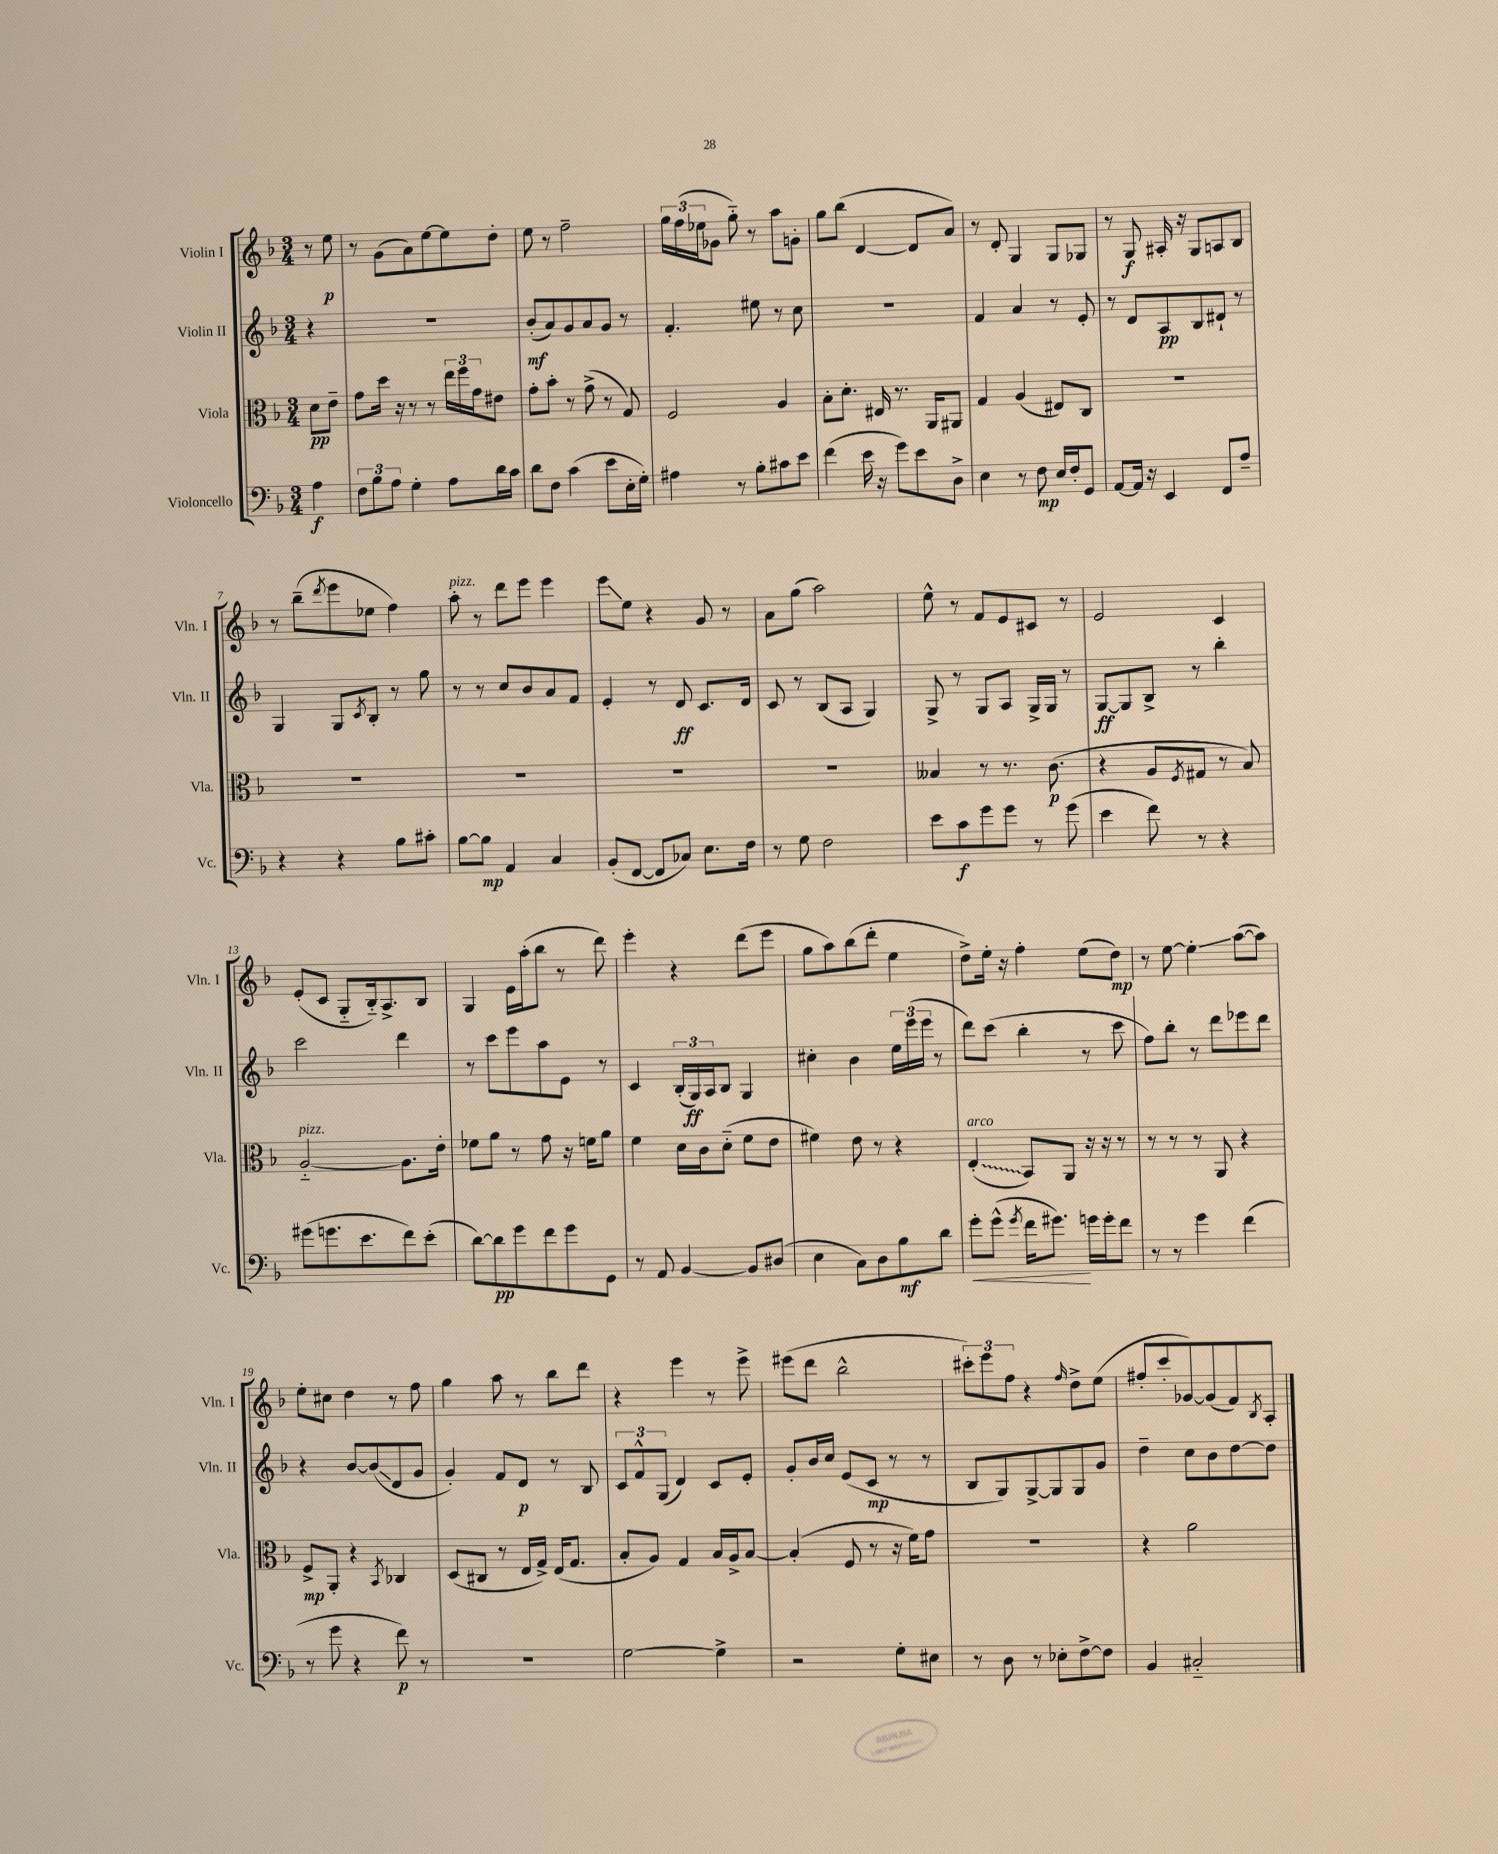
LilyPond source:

<<
\new StaffGroup <<
\new Staff = "s0" \with { instrumentName = "Violin I" shortInstrumentName = "Vln. I" } {
    \clef treble \key f \major \numericTimeSignature \time 3/4 \partial 4
    r8 e''8\p |
    r8 g'8( a'8) e''8~ e''8 d''8-. |
    e''8 r8 f''2-- |
    \tuplet 3/2 { g''16 f''16( ees''16 } ges'8 g''8-_) r8 a''8 g'8-. |
    g''8 bes''8( d'4~ d'8 a'8) |
    r8 d'8-. g4 g8 ges8 |
    r8 g8\f ais16-. r16 g8 a8 bes8 |
    r8 bes''8--( \acciaccatura { d'''8 } e'''8 ees''8 f''4) |
    a''8-.^\markup { \italic "pizz." } r8 d'''8 e'''8 e'''4 |
    e'''8\glissando e''8 r4 g'8 r8 |
    a'8 g''8( a''2) |
    e''8-^ r8 f'8 e'8 cis'8 r8 |
    e'2 c'4 |
    e'8-.( c'8 g8-_ bes16-_) a8.-> bes8 |
    g4 e'16 a''16-.( bes''8 r8 d'''8) |
    e'''4-. r4 d'''8( e'''8 |
    g''8 a''8) bes''8( d'''8-. e''4 |
    d''8->) e''16-. r16 f''4-. e''8( d''8\mp) |
    r8 e''8~ e''4-.\glissando a''8~( a''8) |
    e''8-. cis''8 d''4 r8 f''8 |
    g''4 a''8 r8 bes''8 d'''8 |
    r4 e'''4 r8 e'''8-> |
    eis'''8( d'''8 bes''2-^ |
    \tuplet 3/2 { cis'''8-.) e'''8 f''8 } r4 \grace { f''16 } d''8-> e''8( |
    fis''8-. c'''8-. ges'8~) ges'8( f'8) \acciaccatura { bes8 } a8-. \bar "|." |
}
\new Staff = "s1" \with { instrumentName = "Violin II" shortInstrumentName = "Vln. II" } {
    \clef treble \key f \major \numericTimeSignature \time 3/4 \partial 4
    r4 |
    R2. |
    bes'8-.\mf( a'8) g'8 a'8 g'8 r8 |
    f'4.-. eis''8 r8 c''8 |
    R2. |
    f'4 a'4 r8 e'8-. |
    r8 d'8 a8\pp bes8 dis'8-! r8 |
    g4 g8 \acciaccatura { c'8 } bes8-. r8 g''8 |
    r8 r8 c''8 bes'8 a'8 f'8 |
    e'4-. r8 d'8\ff c'8. d'16 |
    c'8 r8 bes8( a8 g4) |
    g8-> r8 g8 a8 g16-> g16 r8 |
    g8~\ff g8 bes8-> r8 bes''4-. |
    c'''2 d'''4 |
    r8 c'''8 e'''8 a''8 e'8 r8 |
    c'4 \tuplet 3/2 { bes16-.( g16\ff) a16 } bes8 g4 |
    cis''4-. bes'4 \tuplet 3/2 { e''16 e'''16( e'''16 } r8 |
    d'''8) c'''8( bes''4-. r8 c'''8 |
    f''8) bes''8-. r8 d'''8 ees'''8 d'''8 |
    r4 bes'8~ bes'8\glissando( d'8 g'8 |
    g'4-.) f'8 d'8\p r8 bes8 |
    \tuplet 3/2 { c'8 f'8-^ g8( } d'4) c'8 e'8-. |
    g'8-. bes'16 c''16 e'8( c'8\mp r8 r8 |
    bes8 g8) g8~-> g8 g8 g'8 |
    d''4-- c''8 bes'8 d''8~ d''8 \bar "|." |
}
\new Staff = "s2" \with { instrumentName = "Viola" shortInstrumentName = "Vla." } {
    \clef alto \key f \major \numericTimeSignature \time 3/4 \partial 4
    d'8\pp e'8-- |
    g'8 d''16 r16 r8 r8 \tuplet 3/2 { e''16 f''16 g'16 } eis'8 |
    g'8-. bes'8-. r8 g'8->( r8 g8) |
    f2 a4 |
    bes8-. d'8.-. eis16 r8. a,16 ais,8 |
    g4 a4( eis8) c8 |
    R2. |
    R2. |
    R2. |
    R2. |
    R2. |
    beses4 r8 r8. c'8.\p( |
    r4 a8 \acciaccatura { f8 } gis8 r8 bes8) |
    a2~-_^\markup { \italic "pizz." } a8. e'16-. |
    fes'8 a'8 r8 g'8 r16 f'16 a'8 |
    f'4 d'16 c'16 d'8-_( f'8 e'8 |
    fis'4) e'8 r8 r4 |
    \once \override Glissando.style = #'zigzag e4-.\glissando^\markup { \italic "arco" }( bes,8) a,8 r16 r16 r8 |
    r8 r8 r8 a,8 r4 |
    f8->\mp a,8-. r4 \acciaccatura { bes,8 } ces4 |
    d8( cis8 r8 e16 g16->) e16( g8. |
    bes8-. a8) g4 bes16 a16-> bes8~ |
    bes4-.( f8 r8 r16 f'16) g'8 |
    R2. |
    r4 a'2 \bar "|." |
}
\new Staff = "s3" \with { instrumentName = "Violoncello" shortInstrumentName = "Vc." } {
    \clef bass \key f \major \numericTimeSignature \time 3/4 \partial 4
    a4\f |
    \tuplet 3/2 { f8 bes8 a8 } g4-. a8 d'16 c'16 |
    d'8 f8 c'4( e'8 e16-. g16-.) |
    ais4 r8 bes8-. cis'8 e'8 |
    f'4( e'16 r16 g'8) e'8 d8-> |
    e4 r8 f8\mp e16 f16-. g,8 |
    a,8~ a,16 r16 e,4 f,8 a8-- |
    r4 r4 bes8 cis'8-. |
    bes8~ bes8\mp a,4 c4 |
    bes,8-.( f,8~ f,8 ces8) e8. f16 |
    r8 g8 f2 |
    e'8 c'8\f g'8 g'8 r8 g'8( |
    e'4 f'8) r8 r4 |
    gis'8( g'8. e'8. f'8) e'8-.( |
    d'8~) d'8\pp g'8 f'8 g'8 g,8 |
    r8 a,8 bes,4~ bes,8 dis8( |
    e4 c8) d8 bes8\mf d'8 |
    g'8-.\< g'8-^( \acciaccatura { g'8 } f'16 gis'8.\!) g'16 g'16-. f'8 |
    r8 r8 g'4 f'4( |
    r8 g'8 r4 f'8\p) r8 |
    R2. |
    g2~ g4-> |
    r2 g8-. eis8 |
    r8 d8 r8 ees8-. f8~-> f8 |
    bes,4 cis2-_ \bar "|." |
}
>>
>>
